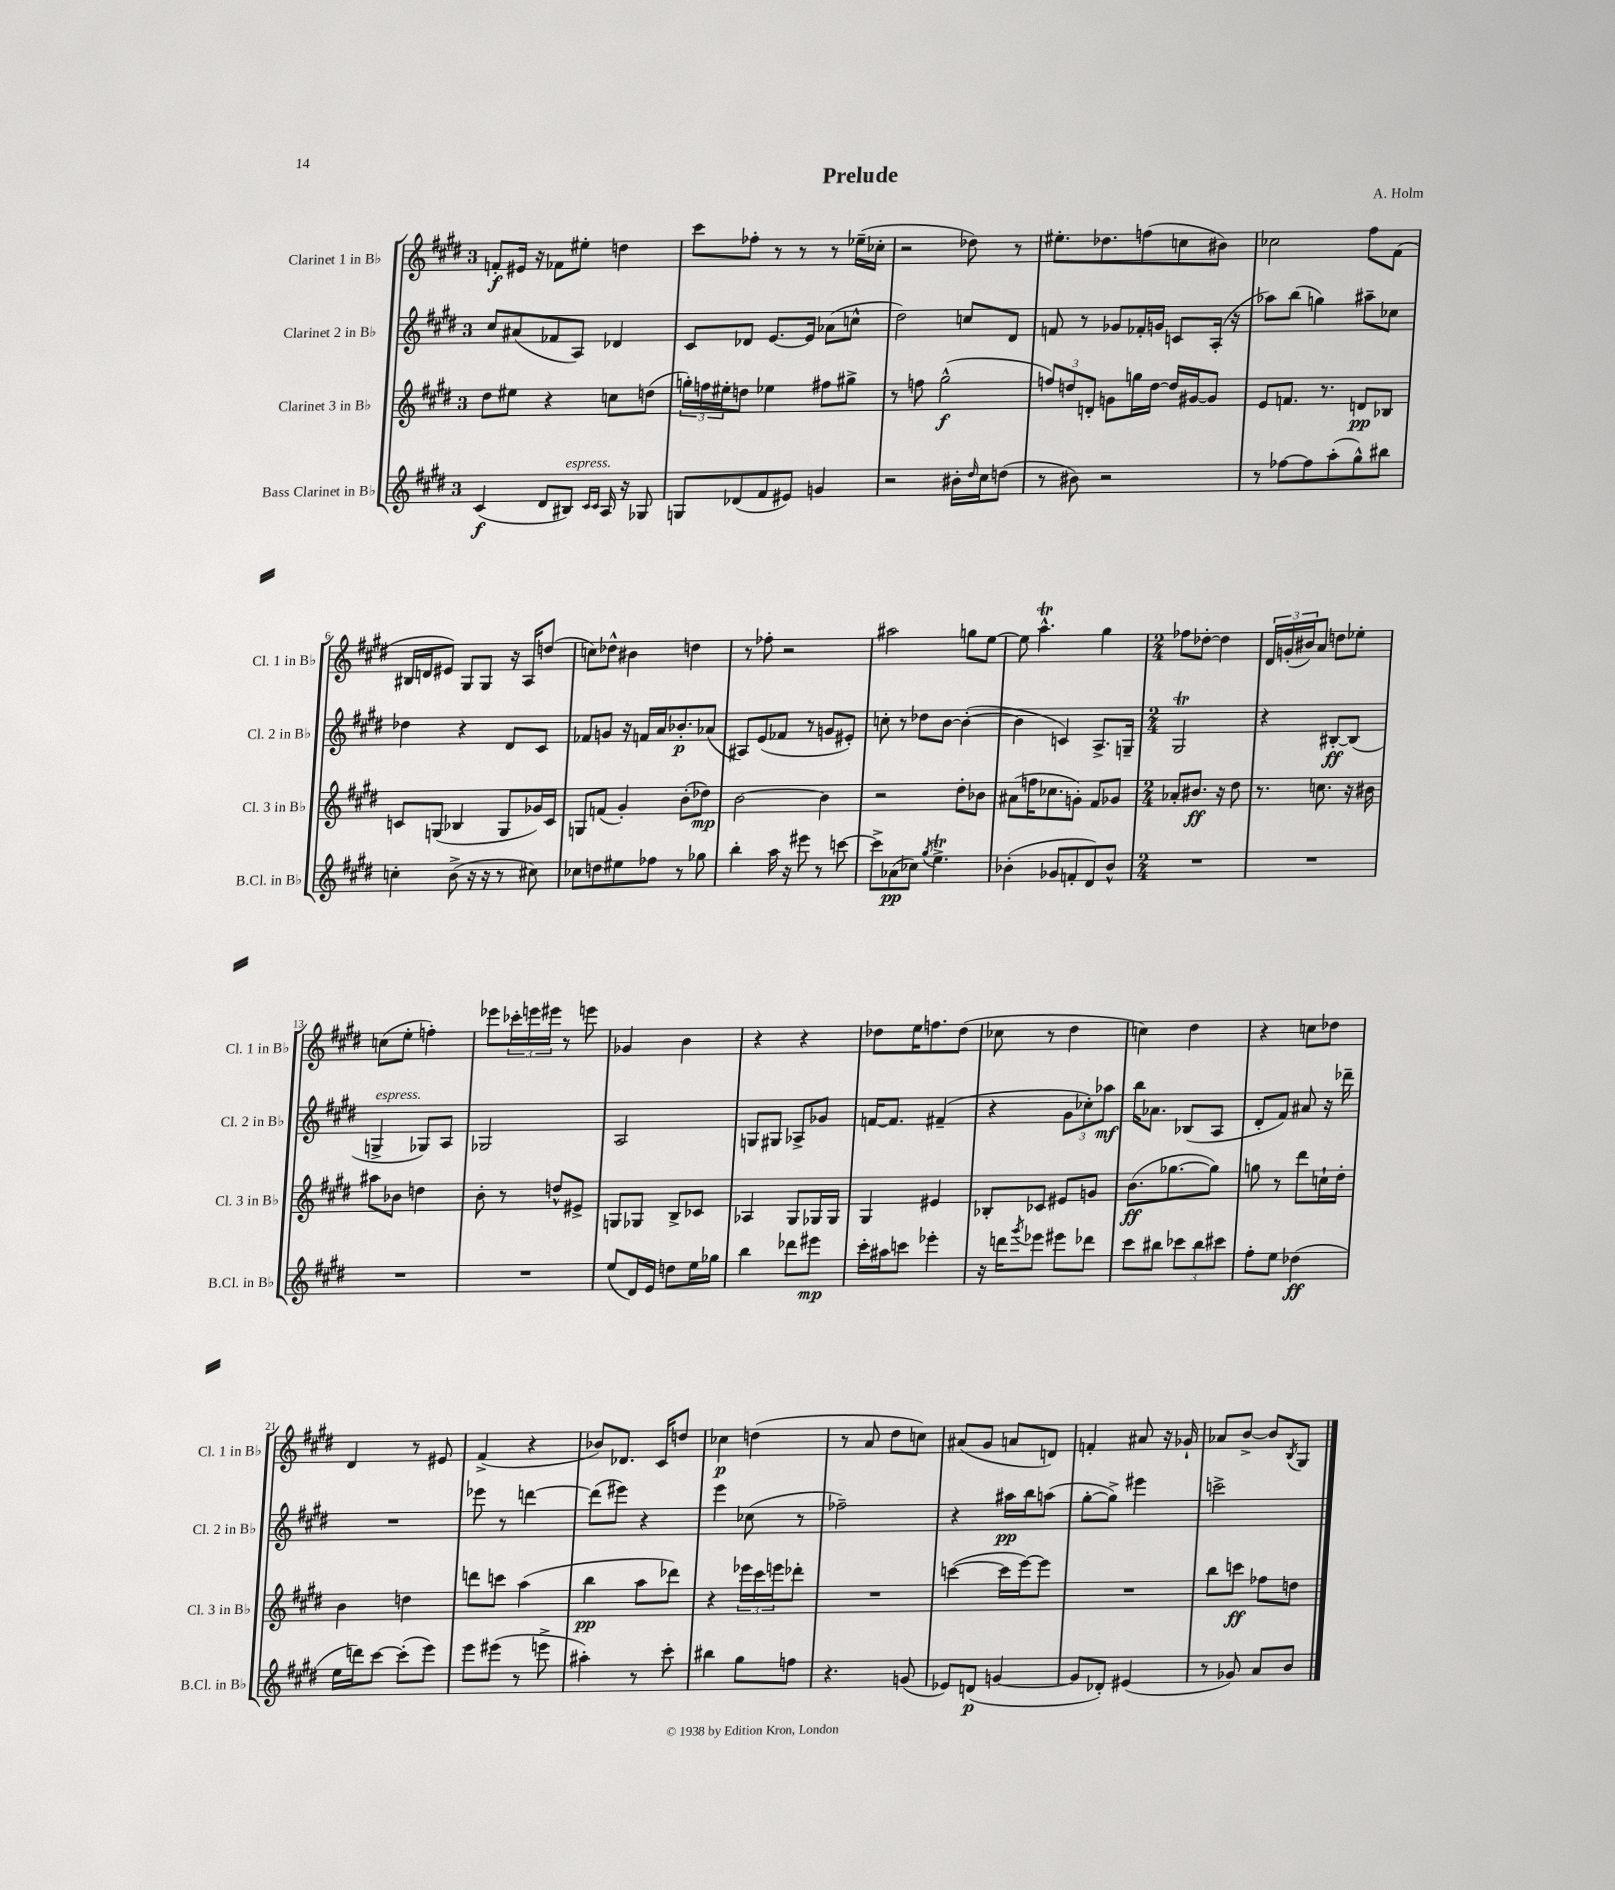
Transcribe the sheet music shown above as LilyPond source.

\header { title = "Prelude" composer = "A. Holm" }
<<
\new StaffGroup <<
\new Staff = "s0" \with { instrumentName = "Clarinet 1 in Bb" shortInstrumentName = "Cl. 1 in Bb" } {
    \clef treble \key e \major \once \override Staff.TimeSignature.style = #'single-digit \time 3/4
    f'8-.\f eis'16 r16 fes'8 eis''8-. d''4 |
    cis'''8 fes''8-. r8 r8 r8 ees''16--( ces''16-. |
    r2 des''8) r8 |
    eis''8.-. des''8. f''8( c''8 bis'8) |
    ces''2 fis''8 fis'8( |
    bis16 d'16 eis'8) gis8 gis8 r16 a16 d''8( |
    c''8) des''8-^ bis'4 d''4 |
    r8 fes''8-. r2 |
    ais''2 g''8 e''8~ |
    e''8 a''4.-^\trill gis''4 |
    \numericTimeSignature \time 2/4 fes''8 des''8~-. des''4 |
    \tuplet 3/2 { dis'16 g'16-.( bis'16) } a'8 d''8 ees''8-. |
    c''8( e''8-. f''4-.) |
    ees'''8 \tuplet 3/2 { ces'''16-. e'''16 eis'''16 } r8 e'''8 |
    ges'4 b'4 |
    r4 r4 |
    des''8 e''16 f''8. des''8( |
    ces''8 r8 dis''4 |
    c''4) dis''4 |
    r4 c''8 des''8 |
    dis'4 r8 eis'8 |
    fis'4->( r4 |
    bes'8) des'8. cis'16 d''8 |
    ces''4\p d''4( |
    r8 a'8 dis''8 c''8) |
    ais'8( gis'8 a'8 d'8) |
    f'4-. ais'8 r16 ges'16-! |
    aes'8 b'8~-> b'8 \acciaccatura { b8 } gis8 \bar "|." |
}
\new Staff = "s1" \with { instrumentName = "Clarinet 2 in Bb" shortInstrumentName = "Cl. 2 in Bb" } {
    \clef treble \key e \major \once \override Staff.TimeSignature.style = #'single-digit \time 3/4
    cis''8 ais'8( fes'8 a8) des'4 |
    cis'8 des'8 e'8.~ e'16 aes'8( c''8-^ |
    dis''2) c''8 dis'8 |
    f'8 r8 ges'8 fes'16-. g'16 c'8 a16-.( r16 |
    aes''8) b''8( g''4) ais''8-- ces''8 |
    des''4 r4 dis'8 cis'8 |
    fes'8 g'8 r16 f'16 a'16 bes'8.-.\p aes'8( |
    ais8) e'8( fes'8 r8 g'8 eis'8-.) |
    c''8-. r8 des''8 b'8~ b'4~-.( |
    b'4 c'4) a8.-> g16-- |
    \numericTimeSignature \time 2/4 gis2\trill |
    r4 bis8~-.\ff bis8( |
    g4->^\markup { \italic "espress." } ges8) a8 |
    ges2 |
    a2 |
    g8 gis8 aes8-> ges'8 |
    f'16~ f'8. fis'4--( |
    r4 \tuplet 3/2 { gis'8 ces''8-.) aes''8\mf } |
    b''16 aes'8. bes8( a8 |
    dis'8-. fis'8) ais'8 r16 des'''16-- |
    R2 |
    ees'''8 r8 d'''4~ |
    d'''8( eis'''8) r4 |
    e'''4 ces''8( r8 |
    fes''2--) |
    r4 ais''16\pp b''16 a''8( |
    gis''8~-. gis''8->) eis'''4 |
    c'''2-> \bar "|." |
}
\new Staff = "s2" \with { instrumentName = "Clarinet 3 in Bb" shortInstrumentName = "Cl. 3 in Bb" } {
    \clef treble \key e \major \once \override Staff.TimeSignature.style = #'single-digit \time 3/4
    dis''8 eis''8 r4 c''8 d''8( |
    \tuplet 3/2 { g''16-.) f''16 eis''16-. } d''8 ees''4 fis''8 gis''8-> |
    r8 f''8 gis''2-^\f( |
    \tuplet 3/2 { f''8) d''8 d'8-. } g'8 g''16 d''16~ d''16 gis'16~ gis'8 |
    e'8 f'8. r8. d'8\pp bes8 |
    c'8 g8( bes4 g8 ges'16) c'16 |
    g8 f'8( gis'4-.) b'8-.( des''8\mp) |
    b'2~ b'4 |
    r2 dis''8-. bes'8 |
    ais'8( f''16 ces''8. g'8-.) fis'8 ges'8 |
    \numericTimeSignature \time 2/4 aes'8-. bis'8.\ff r16 dis''8 |
    r8. c''8. r16 bis'16 |
    ais''8 bes'8 d''4 |
    b'8-. r8 d''8-^ eis'8-> |
    g8 ges8 b8-> ces'8 |
    aes4 gis8 ges16 ges16 |
    gis4 eis'4 |
    bes8-. ces'8 eis'8 g'8 |
    b'8.\ff( ges''8.~ ges''8) |
    g''8 r8 dis'''8 c''16-! dis''16-. |
    b'4 d''4 |
    d'''8 c'''8 a''4( |
    b''4\pp a''8 des'''8) |
    r4 \tuplet 3/2 { ees'''16 cis'''16 e'''16 } des'''8-. |
    R2 |
    c'''4~( c'''16 e'''16~) e'''8 |
    R2 |
    b''8 c'''8\ff fes''8 d''8 \bar "|." |
}
\new Staff = "s3" \with { instrumentName = "Bass Clarinet in Bb" shortInstrumentName = "B.Cl. in Bb" } {
    \clef treble \key e \major \once \override Staff.TimeSignature.style = #'single-digit \time 3/4
    cis'4\f( dis'8 bis8^\markup { \italic "espress." }) \grace { cis'16 cis'16 } a16 r16 ges8 |
    g8 des'8( fis'8 eis'8) g'4 |
    r2 bis'16-. \grace { dis''16 } cis''16 d''8( |
    r8 bis'8) r2 |
    r8 fes''8~ fes''8 a''8-.( gis''8-^) bis''8 |
    c''4-. b'8->( r16 r16 r8 cis''8) |
    ces''8 d''8 eis''8 fes''8 r8 ges''8 |
    b''4-. a''16 r16 eis'''8 r8 c'''8~ |
    c'''8-> aes'8\pp( ces''8) \acciaccatura { gis''8 } e''4.->\trill |
    bes'4-.( ges'8 f'8-. dis'8) bes'8-^ |
    \numericTimeSignature \time 2/4 R2 |
    R2 |
    R2 |
    R2 |
    e''8( dis'16) e'16 d''8 e''16 ges''16 |
    b''4 des'''8 eis'''8\mp |
    cis'''16-. ais''16 c'''8 ees'''4-. |
    r16 d'''16 \acciaccatura { gis'''8 } ees'''8 eis'''8 des'''8 |
    cis'''8 bis''8 \tuplet 3/2 { ces'''8 bis''8 cis'''8 } |
    fis''8-. e''8 des''4\ff( |
    e''16 d'''16) cis'''8~ cis'''8-.( e'''8) |
    e'''8 eis'''8( r8 e'''8-> |
    ais''4-.) r8 cis'''8-. |
    bis''4 gis''8 f''8 |
    r4. g'8( |
    ees'8) d'8\p( g'4~ |
    g'8 des'8-.) eis'4( |
    r8 ges'8) a'8 b'8 \bar "|." |
}
>>
>>
